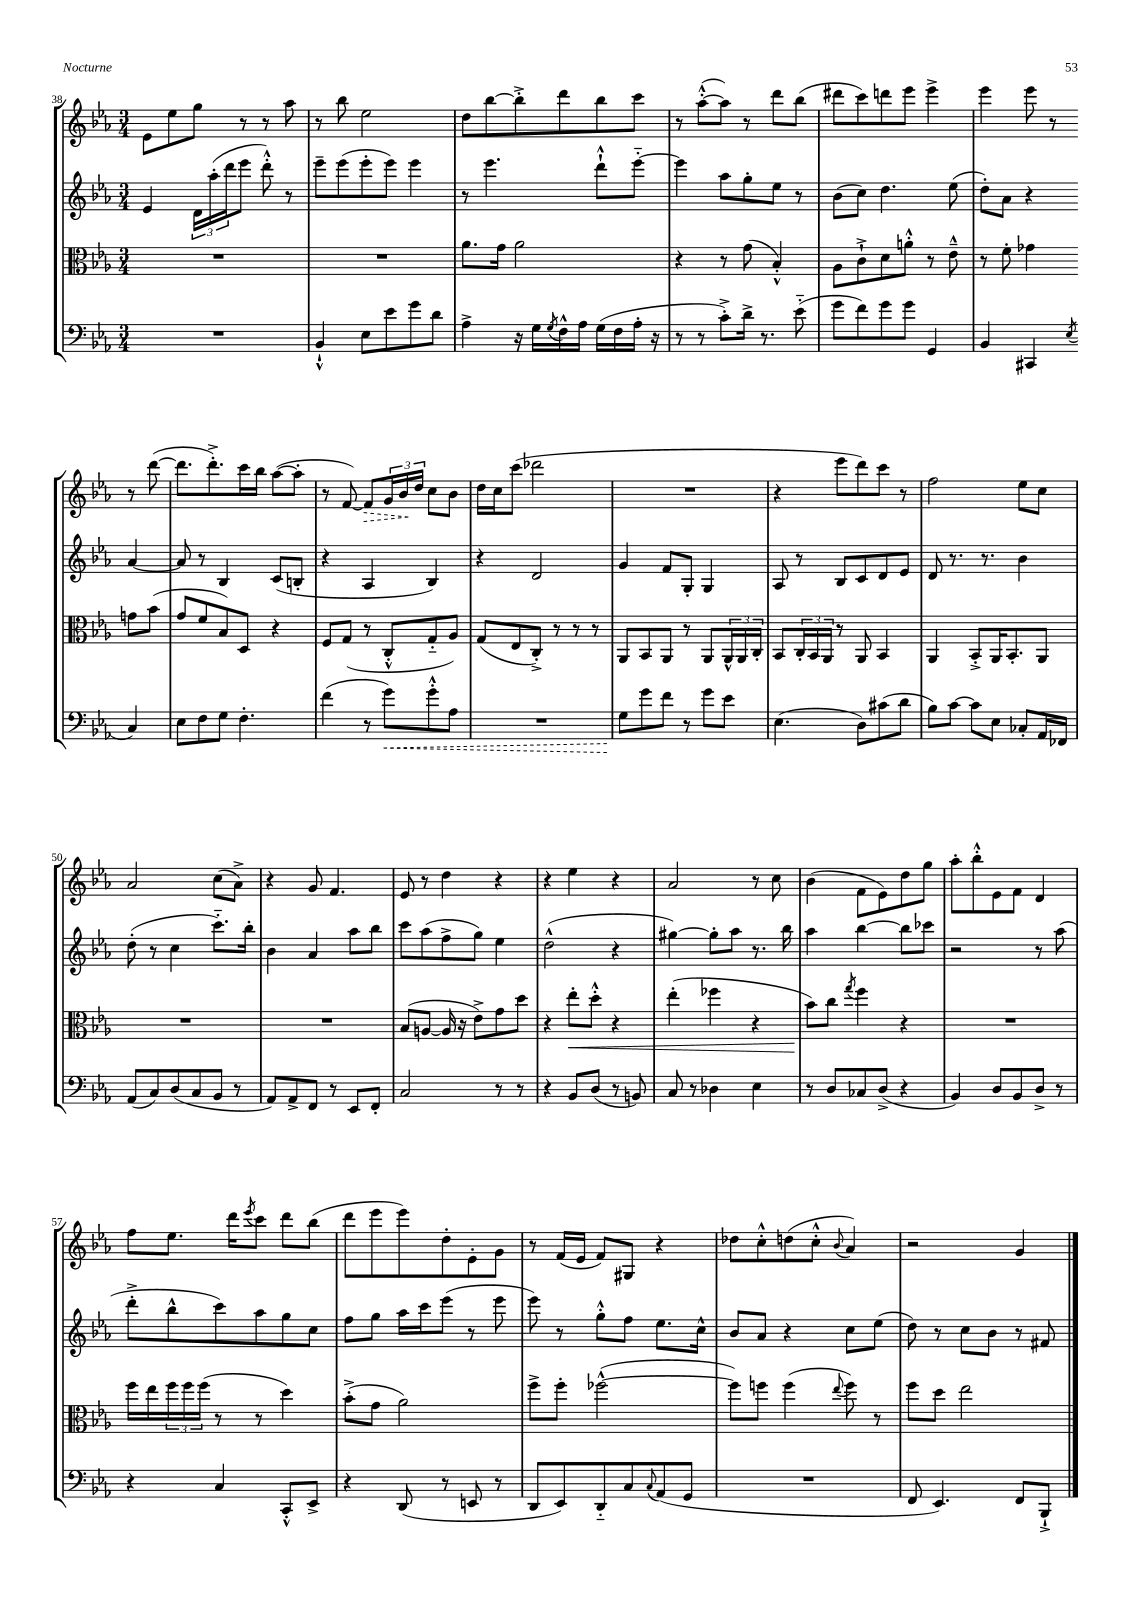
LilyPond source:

<<
\new StaffGroup <<
\new Staff = "s0" {
    \clef treble \key ees \major \numericTimeSignature \time 3/4
    ees'8 ees''8 g''8 r8 r8 aes''8 |
    r8 bes''8 ees''2 |
    d''8 bes''8~ bes''8-.-> d'''8 bes''8 c'''8 |
    r8 aes''8~-.-^( aes''8) r8 d'''8 bes''8( |
    dis'''8 c'''8) d'''8 ees'''8 ees'''4-> |
    ees'''4 ees'''8 r8 r8 d'''8~( |
    d'''8. d'''8.-.->) c'''16 bes''16 aes''8~( aes''8-. |
    r8 f'8~) \once \override Hairpin.style = #'dashed-line f'8\> \tuplet 3/2 { g'16 bes'16\! d''16 } c''8 bes'8 |
    d''16 c''16 c'''8( des'''2 |
    R2. |
    r4 ees'''8 d'''8) c'''8 r8 |
    f''2 ees''8 c''8 |
    aes'2 c''8( aes'8->) |
    r4 g'8 f'4. |
    ees'8 r8 d''4 r4 |
    r4 ees''4 r4 |
    aes'2 r8 c''8 |
    bes'4( f'8 ees'8) d''8 g''8 |
    aes''8-. bes''8-.-^ ees'8 f'8 d'4 |
    f''8 ees''8. d'''16 \acciaccatura { ees'''8 } c'''8 d'''8 bes''8( |
    d'''8 ees'''8 ees'''8) d''8-. ees'8-. g'8 |
    r8 f'16( ees'16 f'8) gis8 r4 |
    des''8 c''8-.-^ d''8( c''8-.-^ \appoggiatura { bes'8 } aes'4) |
    r2 g'4 \bar "|." |
}
\new Staff = "s1" {
    \clef treble \key ees \major \numericTimeSignature \time 3/4
    ees'4 \tuplet 3/2 { d'16 aes''16-.( d'''16 } ees'''8 d'''8-.-^) r8 |
    ees'''8-- ees'''8( ees'''8-. ees'''8) ees'''4 |
    r8 ees'''4. d'''8-!-^ ees'''8~-_ |
    ees'''4 aes''8 g''8-. ees''8 r8 |
    bes'8( c''8) d''4. ees''8( |
    d''8-.) aes'8 r4 aes'4~ |
    aes'8 r8 bes4 c'8( b8-. |
    r4 aes4 bes4) |
    r4 d'2 |
    g'4 f'8 g8-. g4 |
    aes8 r8 bes8 c'8 d'8 ees'8 |
    d'8 r8. r8. bes'4 |
    d''8-.( r8 c''4 c'''8.-_) bes''16-. |
    bes'4 aes'4 aes''8 bes''8 |
    c'''8 aes''8( f''8-> g''8) ees''4 |
    d''2-^( r4 |
    gis''4~) gis''8-. aes''8 r8. bes''16 |
    aes''4 bes''4~ bes''8 ces'''8 |
    r2 r8 aes''8( |
    d'''8-.-> bes''8-^ c'''8) aes''8 g''8 c''8 |
    f''8 g''8 aes''16 c'''16 ees'''8( r8 ees'''8 |
    ees'''8) r8 g''8-.-^ f''8 ees''8. c''16-^ |
    bes'8 aes'8 r4 c''8 ees''8( |
    d''8) r8 c''8 bes'8 r8 fis'8 \bar "|." |
}
\new Staff = "s2" {
    \clef alto \key ees \major \numericTimeSignature \time 3/4
    R2. |
    R2. |
    aes'8. g'16 aes'2 |
    r4 r8 g'8( bes4-.-^) |
    aes8 c'8-!-> d'8 a'8-.-^ r8 ees'8---^ |
    r8 f'8-. ges'4 g'8 bes'8( |
    g'8 f'8 bes8) d8 r4 |
    f8 g8( r8 c8-.-^ g8-_ aes8) |
    g8( ees8 c8-.->) r8 r8 r8 |
    aes,8 bes,8 aes,8 r8 aes,8 \tuplet 3/2 { aes,16-^ aes,16 c16-. } |
    bes,8 \tuplet 3/2 { c16-. bes,16 aes,16 } r8 aes,8 bes,4 |
    aes,4 bes,8-.-> aes,16 bes,8.-. aes,8 |
    R2. |
    R2. |
    bes8( a8~ a16 r16 ees'8->) g'8 d''8 |
    r4 ees''8-.\< d''8-.-^ r4 |
    ees''4-.( fes''4 r4 |
    bes'8\!) c''8 \acciaccatura { g''8 } f''4 r4 |
    R2. |
    f''16 ees''16 \tuplet 3/2 { f''16 f''16 f''16( } r8 r8 d''4) |
    bes'8-.->( g'8 aes'2) |
    f''8-> f''8-. fes''2~-^( |
    fes''8) f''8 f''4( \appoggiatura { ees''8 } f''8) r8 |
    f''8 d''8 ees''2 \bar "|." |
}
\new Staff = "s3" {
    \clef bass \key ees \major \numericTimeSignature \time 3/4
    R2. |
    bes,4-!-^ ees8 ees'8 g'8 d'8 |
    aes4-> r16 g16 \acciaccatura { g8 } f16-^ aes16 g16( f16 aes16-. r16 |
    r8 r8 c'8-.->) d'16-> r8. ees'8-_( |
    g'8 f'8) g'8 g'8 g,4 |
    bes,4 cis,4 \acciaccatura { ees8 } c4 |
    ees8 f8 g8 f4.-. |
    f'4( r8 \once \override Hairpin.style = #'dashed-line g'8\<) g'8-.-^ aes8 |
    R2. |
    g8\! g'8 f'8 r8 g'8 ees'8 |
    ees4.( d8) cis'8( d'8 |
    bes8) c'8~ c'8 ees8 ces8-. aes,16 fes,16 |
    aes,8( c8) d8( c8 bes,8 r8 |
    aes,8) aes,8-> f,8 r8 ees,8 f,8-. |
    c2 r8 r8 |
    r4 bes,8 d8( r8 b,8) |
    c8 r8 des4 ees4 |
    r8 d8 ces8 d8->( r4 |
    bes,4) d8 bes,8 d8-> r8 |
    r4 c4 c,8-.-^ ees,8-> |
    r4 d,8( r8 e,8 r8 |
    d,8 ees,8) d,8-_ c8 \appoggiatura { c8 } aes,8( g,8 |
    R2. |
    f,8 ees,4.) f,8 bes,,8-!-> \bar "|." |
}
>>
>>
\layout { \context { \Score currentBarNumber = #38 } }
